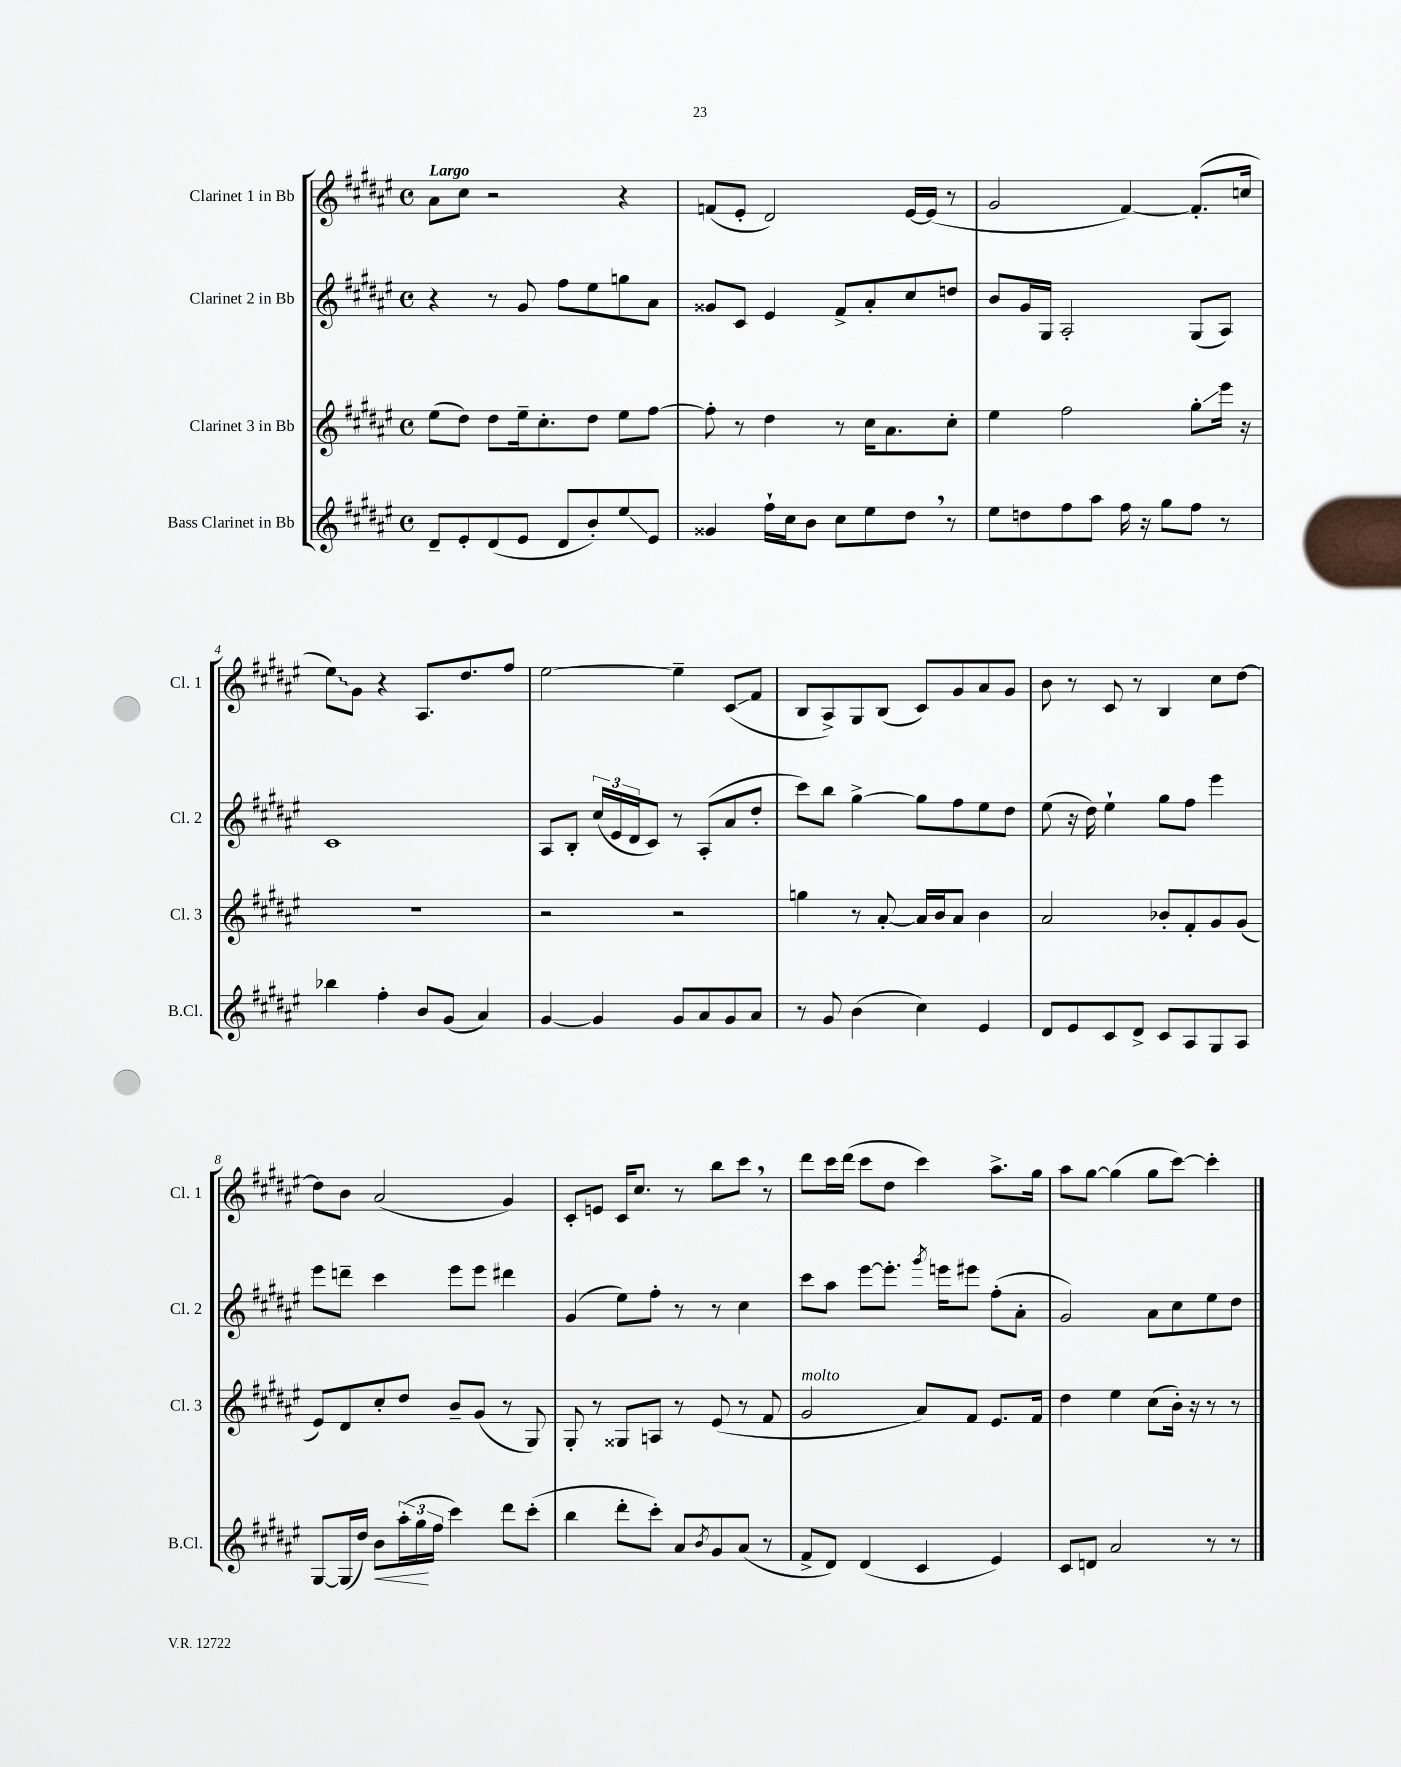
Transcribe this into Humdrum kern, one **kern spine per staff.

**kern	**kern	**kern	**kern
*staff4	*staff3	*staff2	*staff1
*clefG2	*clefG2	*clefG2	*clefG2
*k[f#c#g#d#a#e#]	*k[f#c#g#d#a#e#]	*k[f#c#g#d#a#e#]	*k[f#c#g#d#a#e#]
*M4/4	*M4/4	*M4/4	*M4/4
*met(c)	*met(c)	*met(c)	*met(c)
8d#~/L	(8ee#\L	4r	8a#\L
8e#'/	8dd#\J)	.	8cc#\J
(8d#/	8dd#\L	8r	2r
8e#/J	16ee#~\k	8g#/	.
.	8.cc#'\	.	.
8d#/L	.	8ff#\L	.
8b'/)	8dd#\J	8ee#\	.
8ee#/	8ee#\L	8gg\	4r
8e#/J	[8ff#\J	8a#\J	.
=	=	=	=
4g##/	8ff#'\]	8g##/L	(8f/L
.	8r	8c#/J	8e#'/J
16ff#`\LL	4dd#\	4e#/	2d#/)
16cc#\J	.	.	.
8b\J	.	.	.
8cc#\L	8r	8f#^/L	.
8ee#\	16cc#\LK	8a#'/	.
.	8.a#\	.	.
8dd#\J	.	8cc#/	[16e#/LL
.	.	.	(16e#/]JJ
8r	8cc#'\J	8dd/J	8r
=	=	=	=
8ee#\L	4ee#\	8b/L	2g#/
8dd\	.	16g#/L	.
.	.	16G#/JJ	.
8ff#\	2ff#\	2A#'/	.
8aa#\J	.	.	.
16ff#\	.	.	[4f#/)
16r	.	.	.
8gg#\L	.	.	.
8ff#\J	8gg#'\L	(8G#/L	(8.f#'/]L
8r	16eee#\Jk	8A#/J)	.
.	16r	.	16cc/Jk
=	=	=	=
4bb-\	1r	1c#	8ee#\L)
.	.	.	8g#\J
4ff#'\	.	.	4r
8b/L	.	.	8.A#/L
(8g#/J	.	.	.
.	.	.	8.dd#/
4a#/)	.	.	.
.	.	.	8ff#/J
=	=	=	=
[4g#/	2r	8A#/L	[2ee#\
.	.	8B'/J	.
4g#/]	.	(24cc#/LL	.
.	.	24e#/	.
.	.	24d#/J	.
.	.	8c#/J)	.
8g#/L	2r	8r	4ee#~\]
8a#/	.	(8A#'/L	.
8g#/	.	8a#/	(8c#/L
8a#/J	.	8dd#'/J	8f#/J
=	=	=	=
8r	4gg\	8ccc#\L)	8B/L
8g#/	.	8bb\J	8A#^/)
(4b\	8r	[4gg#^\	8G#/
.	[8a#'/	.	(8B/J
4cc#\)	16a#/]LL	8gg#\]L	8c#/L)
.	16b/J	.	.
.	8a#/J	8ff#\	8g#/
4e#/	4b\	8ee#\	8a#/
.	.	8dd#\J	8g#/J
=	=	=	=
8d#/L	2a#/	(8ee#\	8b\
8e#/	.	16r	8r
.	.	16dd#\)	.
8c#/	.	4ee#`\	8c#/
8d#^/J	.	.	8r
8c#/L	8b-'/L	8gg#\L	4B/
8A#/	8f#'/	8ff#\J	.
8G#/	8g#/	4eee#\	8cc#\L
8A#/J	(8g#/J	.	[8dd#\J
=	=	=	=
[8G#/L	8e#/L)	8eee#\L	8dd#\]L
(16G#/]L	8d#/	8ddd~\J	8b\J
16dd#/JJ)	.	.	.
8b\L	8cc#'/	4ccc#\	(2a#/
(24aa#'\L	8dd#/J	.	.
24gg#\	.	.	.
24ff#\JJ	.	.	.
4ccc#\)	8b~/L	8eee#\L	.
.	(8g#/J	8eee#\J	.
8ddd#\L	8r	4ddd#\	4g#/)
(8ccc#'\J	8G#/)	.	.
=	=	=	=
4bb\	8G#'/	(4g#/	8c#'/L
.	8r	.	8e/J
8ddd#'\L	8G##/L	8ee#\L)	16c#/LK
.	.	.	8.cc#/J
8ccc#'\J)	8A/J	8ff#'\J	.
8a#/L	8r	8r	8r
8qb/	.	.	.
8g#/	(8e#/	8r	8bb\L
(8a#/J	8r	4cc#\	8ccc#\J
8r	8f#/	.	8r
=	=	=	=
8f#^/L	2g#/	8ccc#\L	8ddd#\L
8d#/J)	.	8aa#\J	16ccc#\L
.	.	.	(16ddd#\JJ
(4d#/	.	[8eee#\L	8ccc#\L
.	.	8.eee#'\]J	8dd#\J
4c#/	8a#/L)	.	4ccc#\)
.	.	8qggg#/	.
.	.	16eee\LK	.
.	8f#/J	8eee#\J	.
4e#/)	8.e#/L	(8ff#'\L	8.aa#^\L
.	.	8a#'\J	.
.	16f#/Jk	.	16gg#\Jk
=	=	=	=
8c#/L	4dd#\	2g#/)	8aa#\L
8d/J	.	.	[8gg#\J
2a#/	4ee#\	.	(4gg#\]
.	(8cc#\L	8a#\L	8gg#\L
.	16b'\Jk)	8cc#\	[8ccc#\J)
.	16r	.	.
8r	8r	8ee#\	4ccc#'\]
8r	8r	8dd#\J	.
==	==	==	==
*-	*-	*-	*-
